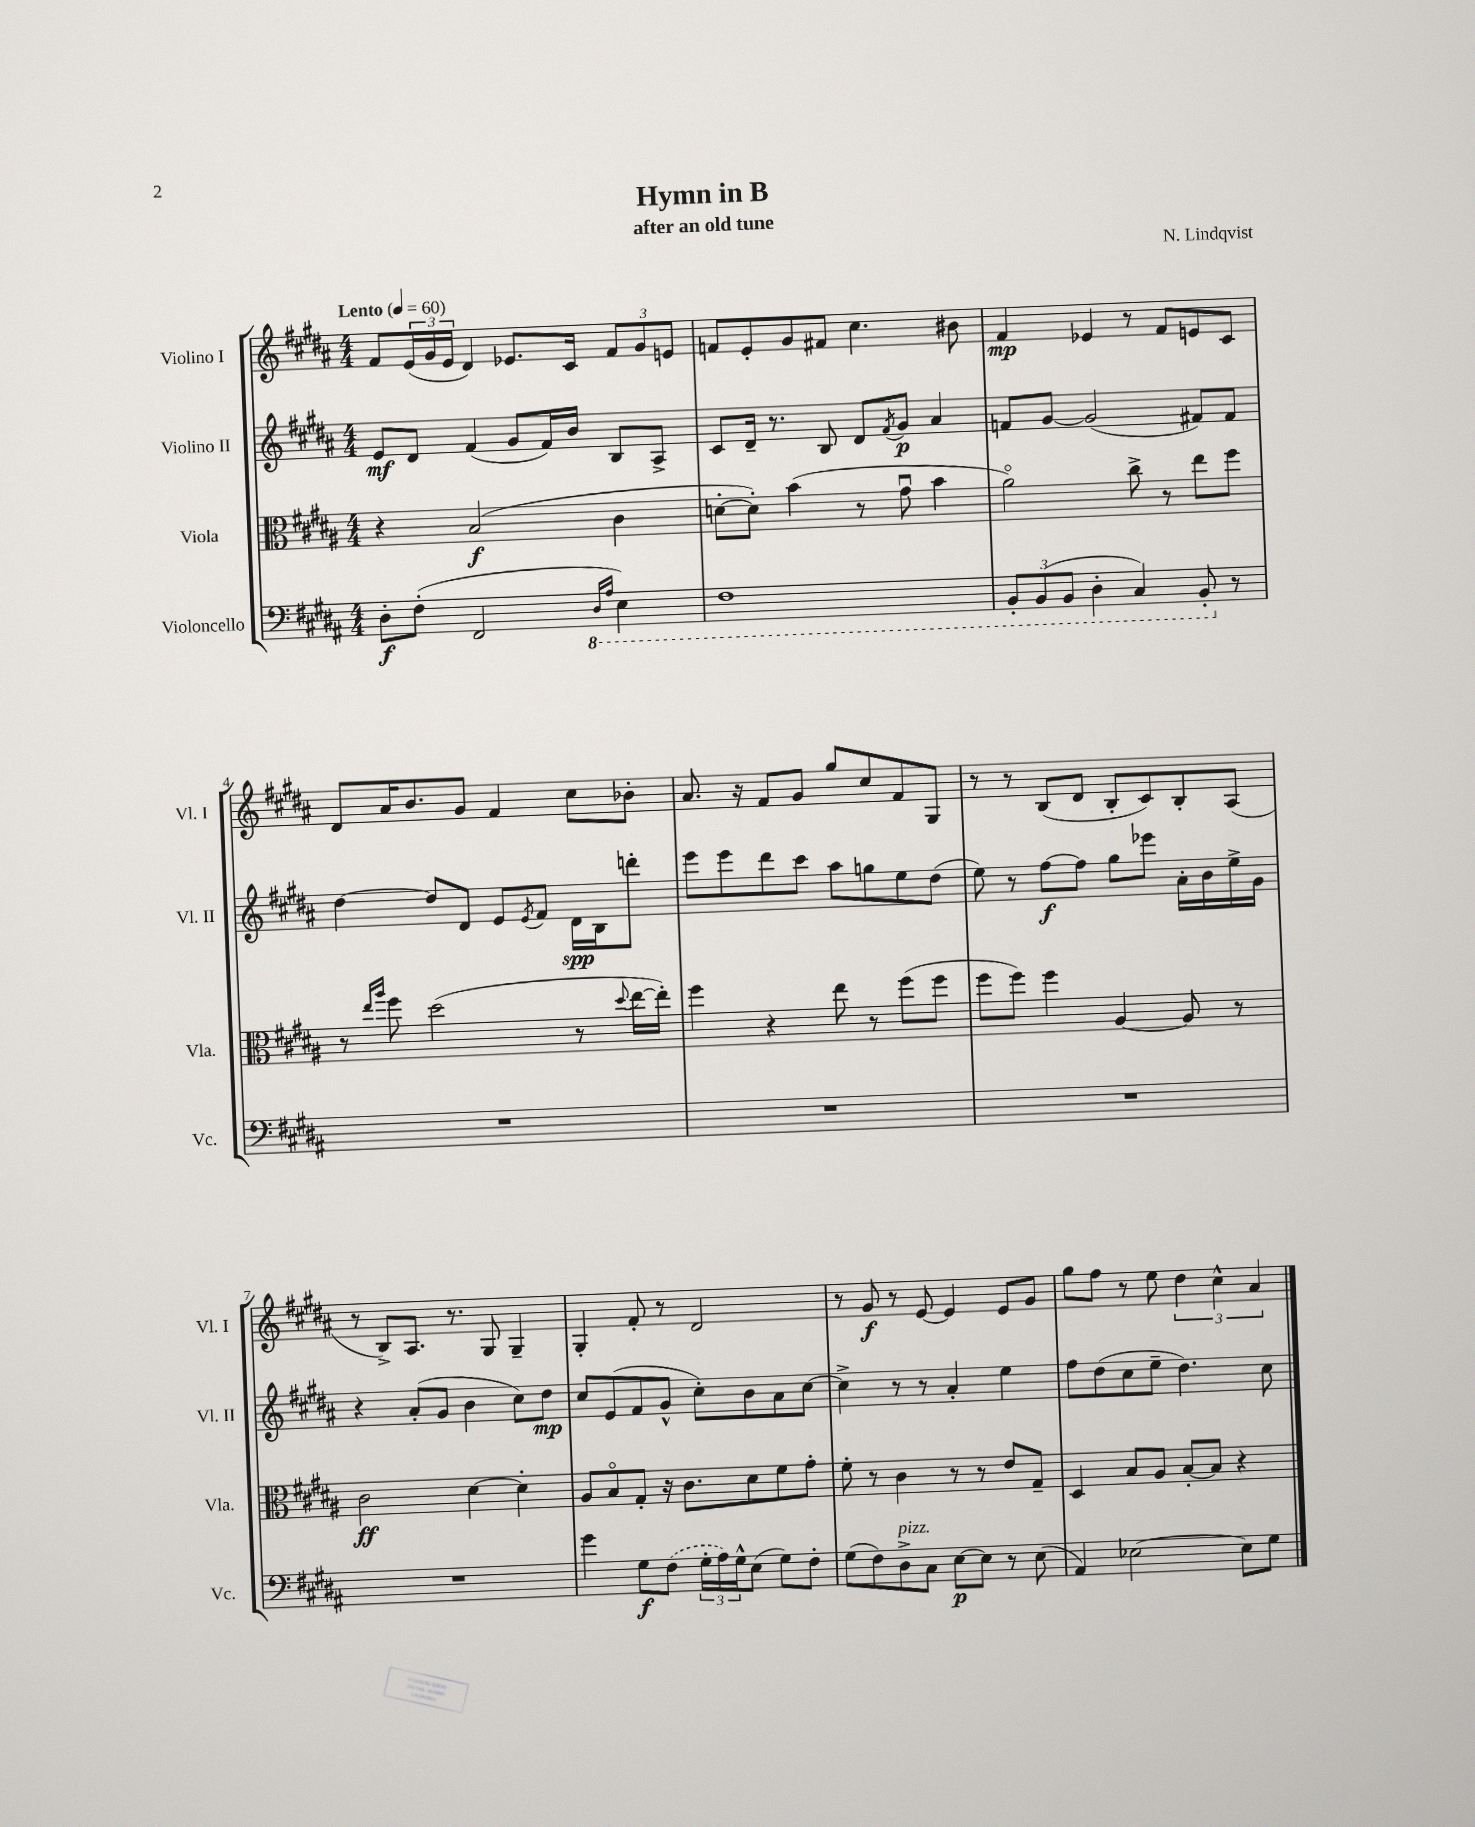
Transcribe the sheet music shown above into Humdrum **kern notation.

**kern	**kern	**kern	**kern
*staff4	*staff3	*staff2	*staff1
*clefF4	*clefC3	*clefG2	*clefG2
*k[f#c#g#d#a#]	*k[f#c#g#d#a#]	*k[f#c#g#d#a#]	*k[f#c#g#d#a#]
*M4/4	*M4/4	*M4/4	*M4/4
*MM60	*MM60	*MM60	*MM60
8D#'	4r	8e	8f#
(8F#'	.	8d#	(24e
.	.	.	24g#
.	.	.	24e
2FF#	(2B	(4f#	4d#)
.	.	8g#	8.e-
.	.	16f#)	.
.	.	16b	16c#
16qqDD#	.	.	.
16qqAA#	.	.	.
4EE)	4c#	8B	12f#
.	.	.	12g#
.	.	8A#^	.
.	.	.	12e
=	=	=	=
1FF#	[8d'	8c#	8f
.	8d'])	16d#~	8e'
.	.	8.r	.
.	(4b	.	8g#
.	.	8B	8f#
.	8r	8d#	4.cc#
.	.	8qf#	.
.	8g#u	8g#	.
.	4b	4a#	.
.	.	.	8b#
=	=	=	=
12BBB'	2a#o)	8f	4f#
(12BBB	.	.	.
.	.	[8g#	.
12BBB	.	.	.
4DD#'	.	(2g#]	4e-
4CC#)	8cc#^	.	8r
.	8r	.	8f#
8BBB'	8ee	8f#)	8e
8r	8ff#	8f#	8c#
=	=	=	=
1r	8r	[4dd#	8d#
.	16qqee	.	.
.	16qqaa#	.	.
.	8ff#	.	16a#
.	.	.	8.b
.	(2dd#	8dd#]	.
.	.	8d#	8g#
.	.	8e	4f#
.	.	8qe	.
.	.	8f#	.
.	8r	16d#	8cc#
.	.	16B	.
.	8qqdd#	.	.
.	[16ee	8ddd'	8b-'
.	16ee'])	.	.
=	=	=	=
1r	4ff#	8eee	8.a#
.	.	8eee	.
.	.	.	16r
.	4r	8ddd#	8f#
.	.	8ccc#	8g#
.	8ee	8aa#	8gg#
.	8r	8gg	8cc#
.	(8ff#	8ee	8f#
.	8ff#	(8dd#	8G#
=	=	=	=
1r	8ff#	8ee)	8r
.	8ff#)	8r	8r
.	4ff#	[8ff#	(8B
.	.	8ff#]	8d#
.	[4A#	8gg#	8B'
.	.	8eee-	8c#)
.	8A#]	16a#'	8B'
.	.	16b	.
.	8r	16ee^	(8A#
.	.	16g#	.
=	=	=	=
1r	2c#	4r	8r
.	.	.	8B^)
.	.	(8a#'	8.A#
.	.	8g#	.
.	.	.	8.r
.	[4d#	4b	.
.	.	.	8G#
.	4d#']	8cc#)	4G#~
.	.	8dd#	.
=	=	=	=
4g#	8A#	8cc#	4G#'
.	8Bo	(8e	.
8G#	8G#'	8f#	8f#'
(8F#	16r	8g#^^	8r
.	8.c#	.	.
24G#'	.	8cc#')	2d#
24A#)	.	.	.
24G#^^	.	.	.
(8E	8d#	8b	.
8G#)	8f#	8a#	.
8F#'	8g#'	[8cc#	.
=	=	=	=
(8G#	8f#'	4cc#^]	8r
8F#)	8r	.	8g#
8D#^	4c#	8r	8r
8C#	.	8r	[8e
[8E	8r	4a#'	4e]
8E]	8r	.	.
8r	8e	4ee	8e
(8E	8G#~	.	8g#
=	=	=	=
4AA#)	4D#	8ff#	8gg#
.	.	(8dd#	8ff#
[2E-	8B	8cc#	8r
.	8A#	8ee~	8ee
.	[8B'	4.dd#)	6dd#
.	8B]	.	.
.	.	.	6cc#^^
8E-]	4r	.	.
.	.	.	6a#
8G#	.	8cc#	.
==	==	==	==
*-	*-	*-	*-
